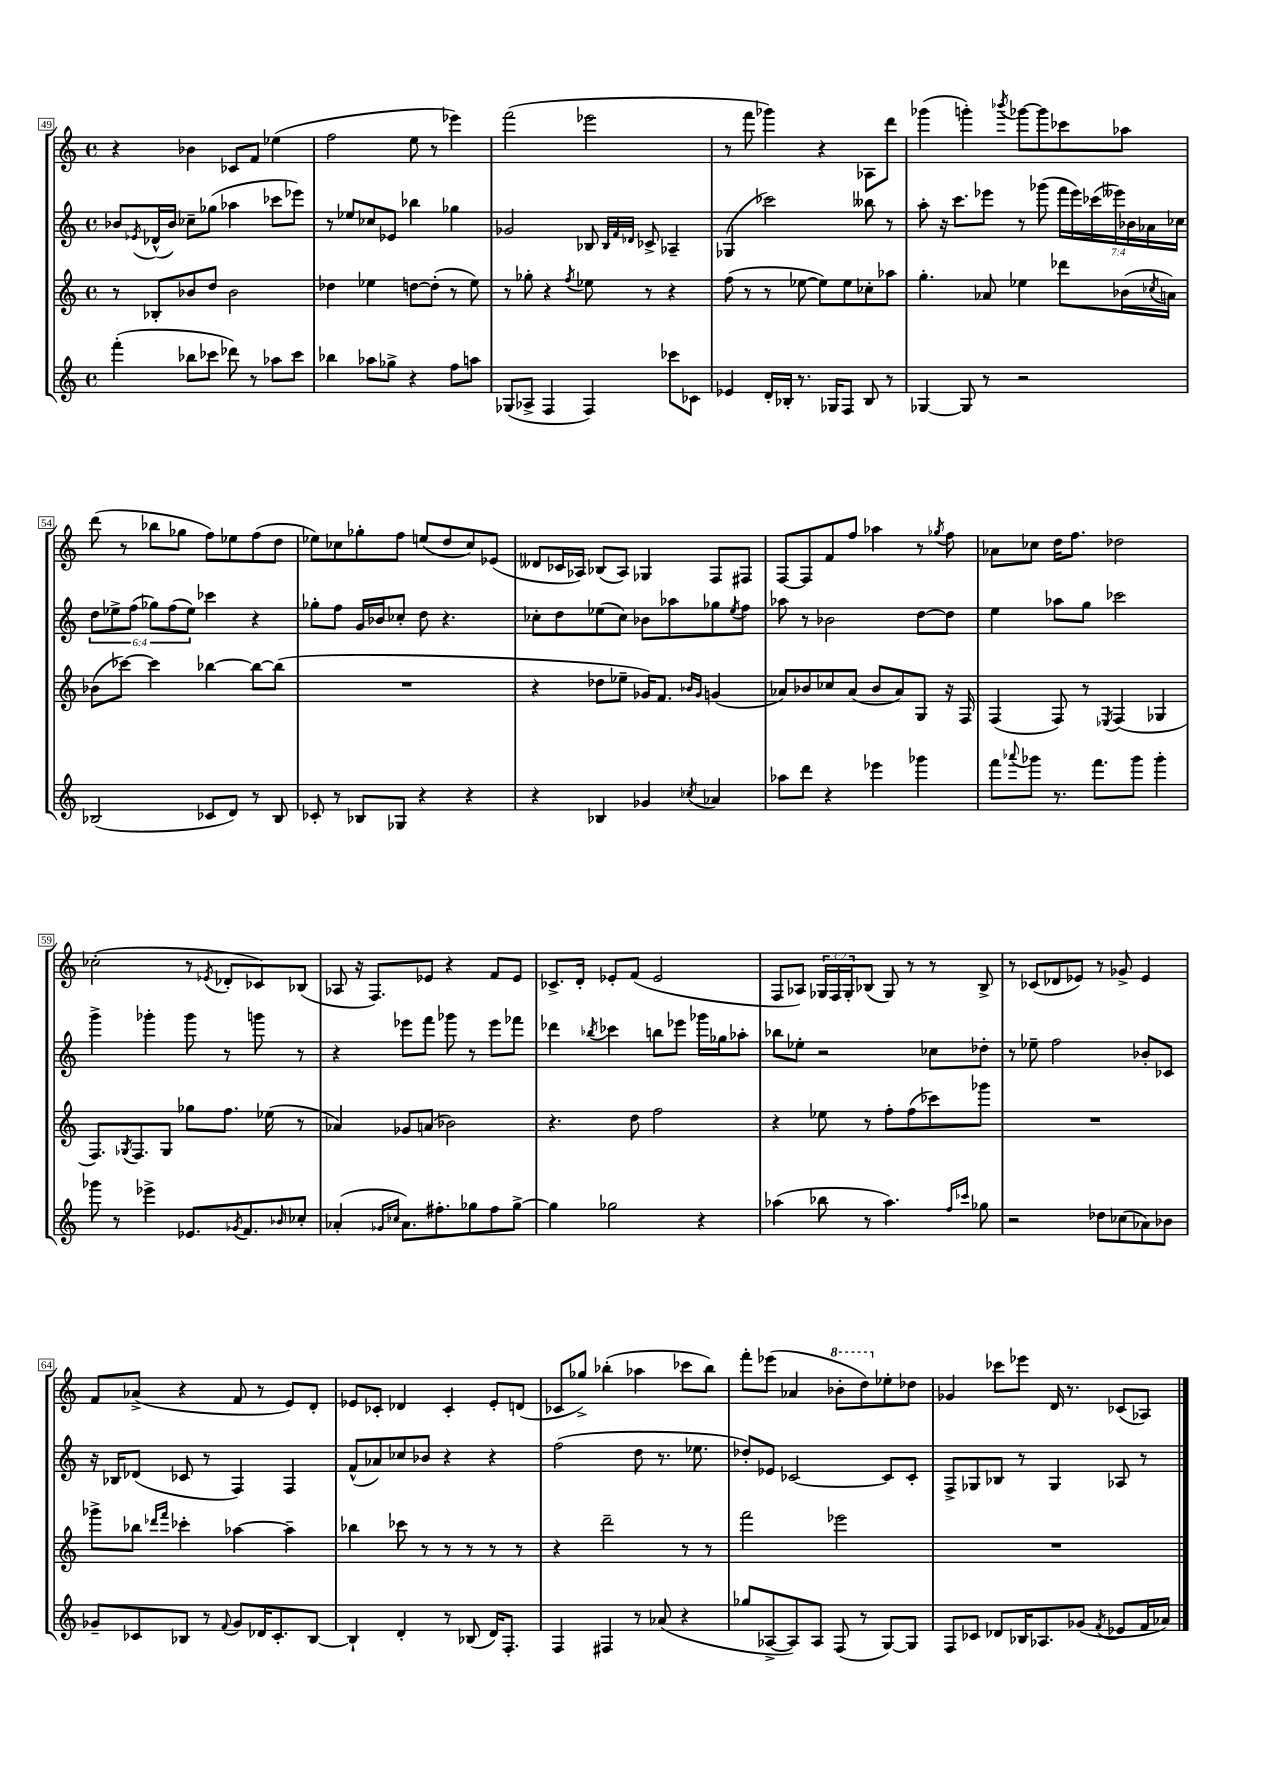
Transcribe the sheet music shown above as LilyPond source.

<<
\new StaffGroup <<
\new Staff = "s0" {
    \clef treble \key c \major \defaultTimeSignature \time 4/4 \override Staff.TupletNumber.text = #tuplet-number::calc-fraction-text
    r4 bes'4 ces'8 f'8 ees''4( |
    f''2 e''8 r8 ees'''4) |
    f'''2( ees'''2 |
    r8 f'''8 ges'''4) r4 aes8 d'''8 |
    ges'''4( g'''4-.) \acciaccatura { bes'''8 } ges'''8~ ges'''8 ces'''8 aes''8 |
    d'''8( r8 bes''8 ges''8 f''8) ees''8 f''8( d''8 |
    ees''8) ces''8 ges''8-. f''8 e''8( d''8 ces''8) ees'8( |
    deses'8 ces'16 aes16) bes8( aes8) ges4 f8 fis8 |
    f8~ f8 f'8 f''8 aes''4 r8 \acciaccatura { ges''8 } f''8 |
    aes'8 ces''8 d''16 f''8. des''2 |
    ces''2-.( r8 \acciaccatura { ees'8 } des'8-. ces'8) bes8( |
    aes8 r16 f8.) ees'8 r4 f'8 ees'8 |
    ces'8.-> d'16-. ees'8-. f'8( ees'2 |
    f8 aes8) \tuplet 3/2 { ges16 f16 ges16-. } bes8( ges8) r8 r8 bes8-> |
    r8 ces'8( des'8 ees'8) r8 ges'8-> ees'4 |
    f'8 aes'8->( r4 f'8 r8 e'8) d'8-. |
    ees'8 ces'8-. des'4 ces'4-. ees'8-. d'8( |
    ces'8 ges''8->) bes''4-.( aes''4 ces'''8 bes''8) |
    f'''8-. ees'''8( aes'4 \ottava #1 bes''8-. d'''8) \ottava #0 ees''8-. des''8 |
    ges'4 ces'''8 ees'''8 d'16 r8. ces'8( aes8) \bar "|." |
}
\new Staff = "s1" {
    \clef treble \key c \major \defaultTimeSignature \time 4/4 \override Staff.TupletNumber.text = #tuplet-number::calc-fraction-text
    bes'8 \acciaccatura { ees'8 } des'16-^( bes'16) ces''8-- ges''8( aes''4 ces'''8 ees'''8) |
    r8 ees''8 ces''8 ees'8 bes''4 ges''4 |
    ges'2 bes8 \grace { bes32 f'32 des'32 } ces'8-> aes4-- |
    ges4( ces'''2) beses''8 r8 |
    a''8-. r16 c'''8. ees'''8 r8 ges'''8( \tuplet 7/4 { f'''16 ees'''16) ces'''16( eeses'''16) bes'16 aes'16 ces''16 } |
    \tuplet 6/4 { d''8 ees''8-> f''8( ges''8) f''8( ees''8) } ces'''4 r4 |
    ges''8-. f''8 g'16 bes'16 ces''8-. d''8 r4. |
    ces''8-. d''8 ees''8( ces''8) bes'8 aes''8 ges''8 \acciaccatura { ees''8 } f''8 |
    aes''8 r8 bes'2 d''8~ d''8 |
    e''4 aes''8 g''8 ces'''2 |
    g'''4-> ges'''4-. ges'''8 r8 g'''8 r8 |
    r4 ees'''8 f'''8 ges'''8 r8 ees'''8 fes'''8 |
    des'''4 \acciaccatura { bes''8 } ces'''4 b''8 ees'''8 ges'''16 ges''16 aes''8-. |
    bes''8 ees''8-. r2 ces''8 des''8-. |
    r8 ees''8-- f''2 bes'8-. ces'8 |
    r16 bes16 des'8( ces'8 r8 f4) f4 |
    f'8-^( aes'8) ces''8 bes'8 r4 r4 |
    f''2( d''8 r8. ees''8. |
    des''8-.) ees'8 ces'2~ ces'8 ces'8-. |
    f8-> ges8 bes8 r8 ges4 aes8 r8 \bar "|." |
}
\new Staff = "s2" {
    \clef treble \key c \major \defaultTimeSignature \time 4/4
    r8 bes8-. bes'8 d''8 bes'2 |
    des''4 ees''4 d''8~ d''8-.( r8 ees''8) |
    r8 ges''8-. r4 \acciaccatura { f''8 } ees''8 r8 r4 |
    f''8( r8 r8 ees''8~ ees''8) ees''8 ces''8-. aes''8 |
    g''4.-. aes'8 ees''4 des'''8 bes'16( \acciaccatura { ces''8 } a'16) |
    bes'8( ces'''8~) ces'''4 bes''4~ bes''8~ bes''8( |
    R1 |
    r4 des''8 ees''8-- ges'16) f'8. \grace { bes'16 ges'16 } g'4( |
    aes'8) bes'8 ces''8 aes'8( bes'8 aes'8) g8 r16 f16 |
    f4( f8) r8 \acciaccatura { ees8 } f4( ges4 |
    f8.) \acciaccatura { ges8 } f8. ges8 ges''8 f''8. ees''16( r8 |
    aes'4) ges'8 a'8( bes'2) |
    r4. d''8 f''2 |
    r4 ees''8 r8 f''8-. f''8( ces'''8) ges'''8 |
    R1 |
    ges'''8-> bes''8 \grace { des'''16 f'''16 } ces'''4-. aes''4~ aes''4-- |
    bes''4 ces'''8 r8 r8 r8 r8 r8 |
    r4 d'''2-- r8 r8 |
    f'''2 ees'''2 |
    R1 \bar "|." |
}
\new Staff = "s3" {
    \clef treble \key c \major \defaultTimeSignature \time 4/4
    f'''4-.( bes''8 ces'''8 des'''8) r8 aes''8 ces'''8 |
    bes''4 aes''8 ges''8-> r4 f''8 a''8 |
    ges8( aes8-> f4 f4) ces'''8 ces'8 |
    ees'4 d'16-. bes16-. r8. ges16 f8 bes8 r8 |
    ges4~ ges8 r8 r2 |
    bes2( ces'8 d'8) r8 bes8 |
    ces'8-. r8 bes8 ges8 r4 r4 |
    r4 bes4 ges'4 \acciaccatura { ces''8 } aes'4 |
    aes''8 d'''8 r4 ees'''4 ges'''4 |
    f'''8 \appoggiatura { aes'''8 } ges'''8 r8. f'''8. ges'''8 ges'''4-. |
    ges'''8 r8 ees'''4-> ees'8. \acciaccatura { ges'8 } f'8. \grace { bes'16 } ces''8-. |
    aes'4-.( \grace { ges'16 ces''16 } aes'8.) fis''8.-. ges''8 fis''8 ges''8~-> |
    ges''4 ges''2 r4 |
    aes''4( bes''8 r8 aes''4.) \grace { f''16 ces'''16 } ges''8 |
    r2 des''8 ces''8( aes'8) bes'8 |
    ges'8-- ces'8 bes8 r8 \appoggiatura { f'8 } ges'8 des'16 ces'8.-. bes8~ |
    bes4-! d'4-. r8 bes8( d'16) f8.-. |
    f4 fis4 r8 aes'8( r4 |
    ges''8 aes8~-> aes8) aes8 f8( r8 g8~) g8 |
    f8 ces'8 des'8 bes16 aes8. ges'8( \acciaccatura { f'8 } ees'8 f'16 aes'16) \bar "|." |
}
>>
>>
\layout { \context { \Score currentBarNumber = #49 \override BarNumber.stencil = #(make-stencil-boxer 0.1 0.3 ly:text-interface::print) } }
